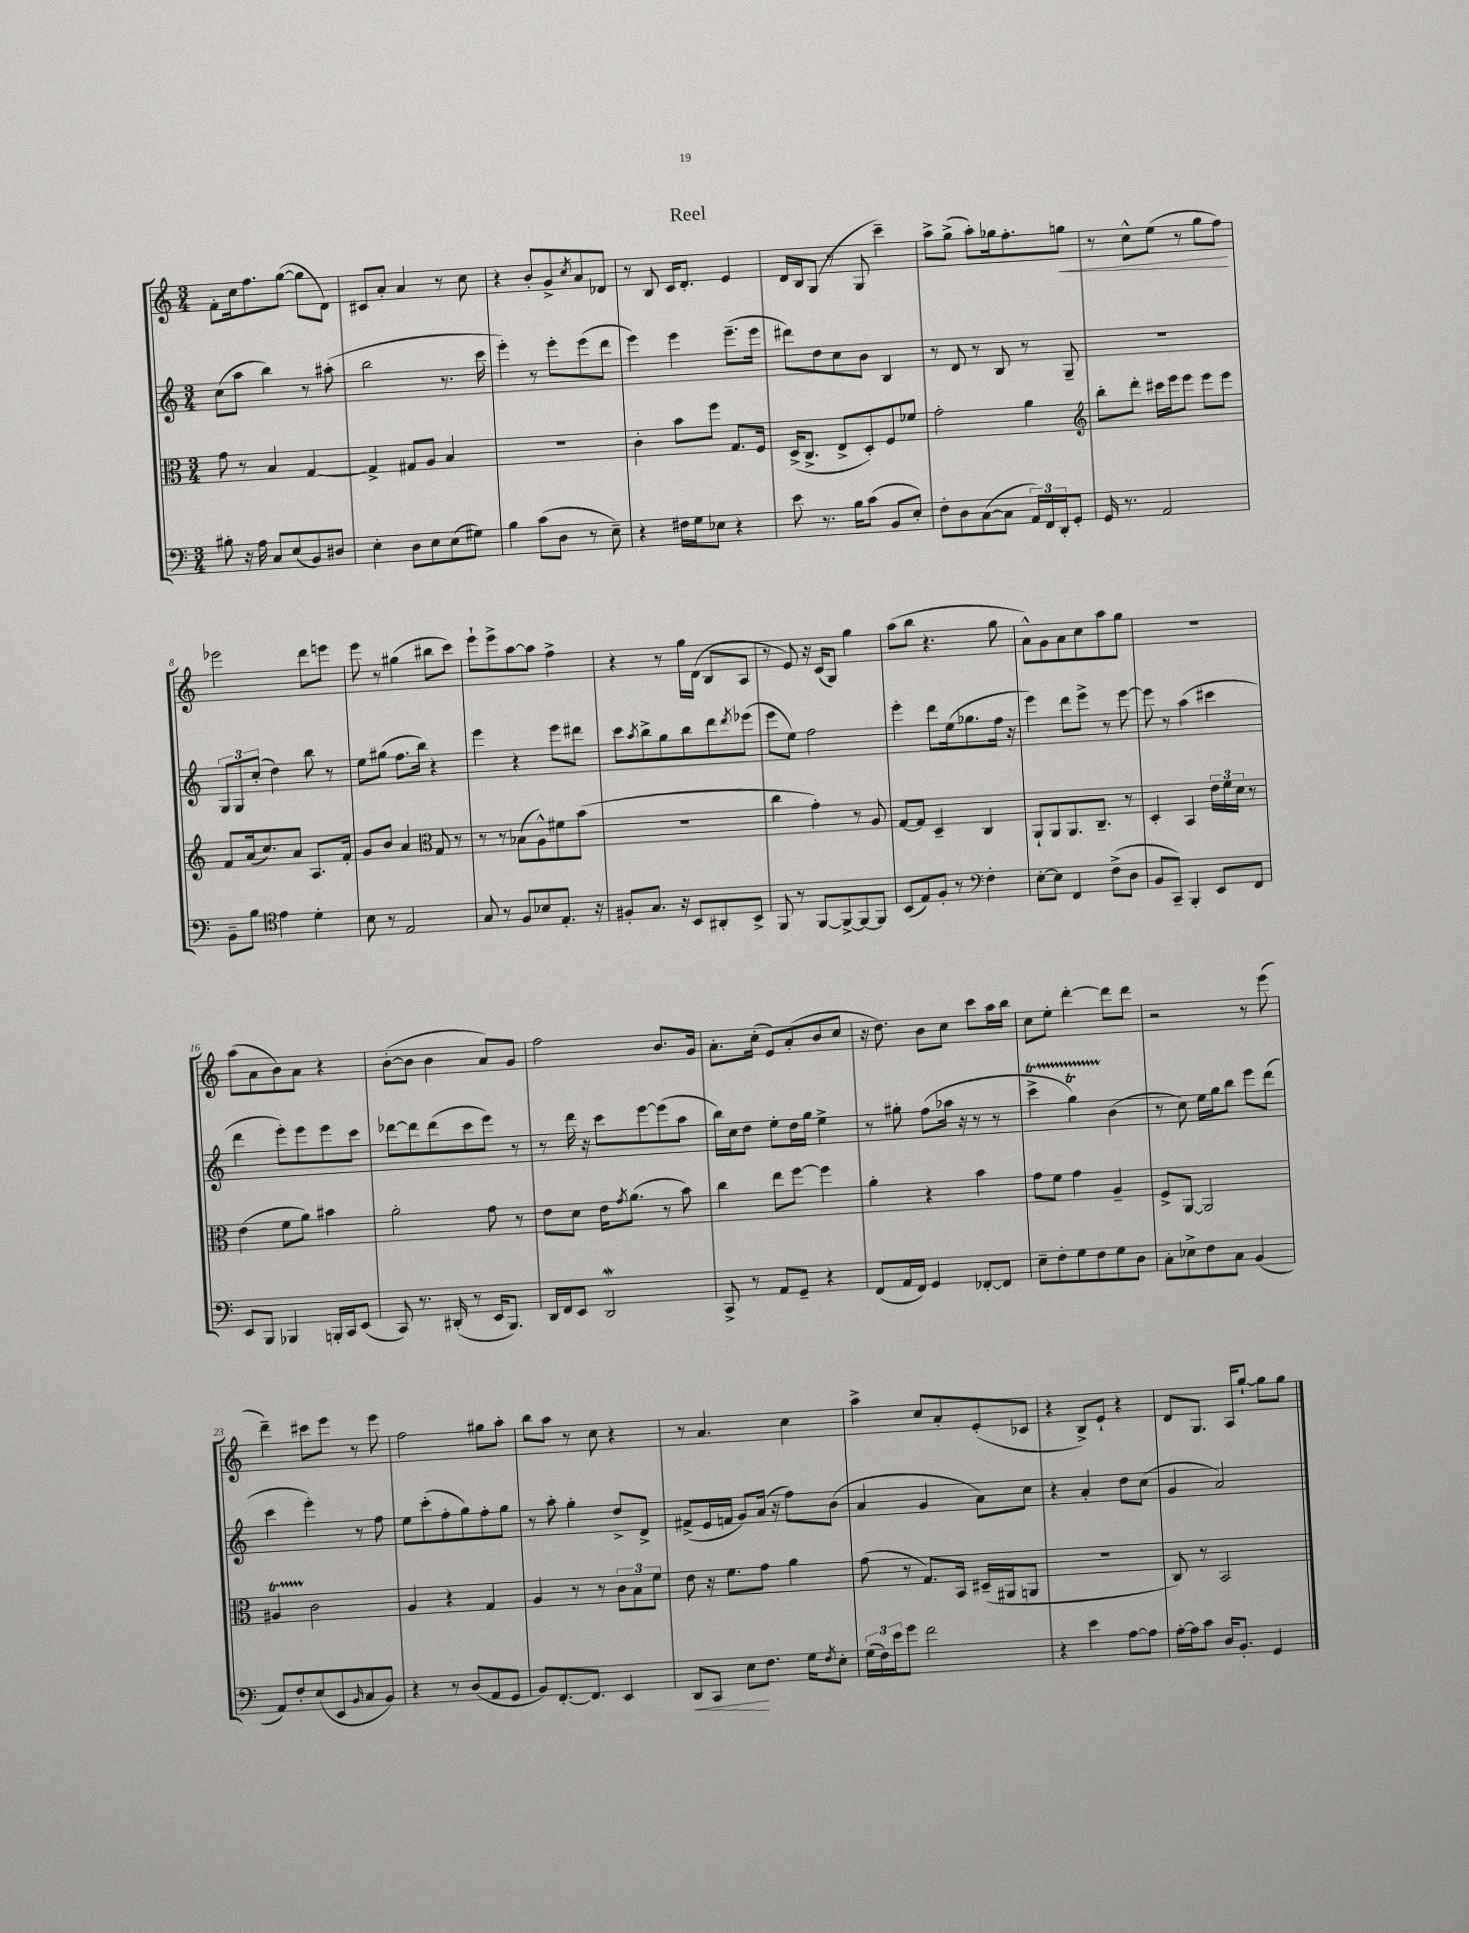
\header { title = "Reel" }
<<
\new StaffGroup <<
\new Staff = "s0" {
    \clef treble \key c \major \numericTimeSignature \time 3/4
    f'8-. c''16 f''8. g''8~( g''8 d'8) |
    cis'8 a'8-. a'4 r8 c''8 |
    r4 b'8-. g'8-> \acciaccatura { c''8 } a'8 des'8 |
    r8 b8 c'16 d'8.-. e'4 |
    d'16 b16 g8( r8 g8 c'''4--) |
    a''8-> g''8->( a''8-.) ges''16 f''8.-. g''8\< |
    r8 c''8-^ e''8( r8 g''8 f''8\!) |
    ees'''2 d'''8 e'''8 |
    e'''8 r8 gis''4( bis''8 c'''8) |
    e'''8-! e'''8-> a''8~ a''8 f''4-> |
    r4 r8 g''16 d'16( b8 a8 |
    r8 e'8) r16 c'16( g8) g''4 |
    a''8( b''8 r4. g''8 |
    a'8-^) g'8 a'8 c''8 a''8 g''8 |
    R2. |
    a''8( a'8 b'8) a'8 r4 |
    b'8~-.( b'8 b'4 a'8) g'8 |
    f''2 b'8. g'16 |
    a'8.-. c''16-.( e'8) a'8-.( b'8 c''8 |
    r16 d''8.) b'8 c''8 c'''8 a''16 b''16 |
    c''8 e''8-. d'''4~-. d'''8 d'''8 |
    r2 r8 e'''8( |
    d'''4--) cis'''8 e'''8 r8 e'''8 |
    f''2 gis''8 a''8-. |
    b''8 a''8 r8 c''8 r4 |
    r8 a'4. c''4 |
    a''4-> c''8 a'8-. e'8-.( ces'8 |
    r4 b8->) e'8-! r4 |
    d'8 g8. a16 g''8~-! g''8 g''8 \bar "|." |
}
\new Staff = "s1" {
    \clef treble \key c \major \numericTimeSignature \time 3/4
    c''8( a''8 b''4) r8 ais''8-.( |
    b''2 r8. c'''16 |
    e'''4-.) r8 e'''8-. e'''8( d'''8 |
    e'''4) e'''4 e'''8.--( e'''16 |
    dis'''8) d''8 c''8 b'8 b4 |
    r8 d'8 r8 b8 r8 g8-- |
    R2. |
    \tuplet 3/2 { g8 g8 c''8-.( } d''4) b''8 r8 |
    e''8 gis''8( f''8. b''16) r4 |
    e'''4 r4 e'''8 dis'''8 |
    c'''8 \acciaccatura { a''8 } b''8-> g''8 b''8 d'''8 \acciaccatura { d'''8 } ees'''8( |
    e'''8 e''8) f''2 |
    e'''4-. d'''8 e''16( ges''8. f''16 r16 |
    e'''4) d'''8 e'''8-> r8 e'''8~ |
    e'''8 r8 a''4( cis'''4 |
    d'''4 e'''8-.) e'''8 e'''8 c'''8 |
    des'''8~ des'''8 des'''8( c'''8 e'''8) r8 |
    r8 d'''16 r16 c'''8 e'''8~ e'''8( a''8 |
    b''16) c''16 d''8 e''8-. d''16 g''16 e''4-> |
    r8 gis''8-. f''8( aes''16 r16 r8 r8 |
    c'''4->\startTrillSpan g''4\trill) b'4\stopTrillSpan( |
    r8 c''8) e''16 g''16 b''8 e'''8 d'''8( |
    c'''4 e'''4-.) r8 f''8 |
    e''8 c'''8-.( f''8-. g''8) f''8-. g''8 |
    r8 a''8-. g''4-. d''8-> d'8-> |
    fis'8->( e'16 f'16 g'8) a'16( r16 f''8) b'8( |
    a'4 g'4 a'8) c''8 |
    r4 a'4-. d''8 c''8( |
    g'4 a'2) \bar "|." |
}
\new Staff = "s2" {
    \clef alto \key c \major \numericTimeSignature \time 3/4
    g'8 r8 b4 g4~ |
    g4-> gis8 a8 b4 |
    R2. |
    c'4-. b'8 f''8 g8. f16 |
    d16->( c8.-> e8-> d8-.) f8 fes'8 |
    g'2-. a'4 |
    \clef treble b''8-. d'''8-. cis'''16 e'''16 e'''8 e'''8 e'''8 |
    f'8 a'16( c''8.) a'8 a8. f'16-. |
    g'8 b'8 a'4 \clef alto g8 r8 |
    r8 r8 bes8( a8-^) fis'8 b'8( |
    R2. |
    c''4 g'4-.) r8 a8 |
    g8~ g8 d4-- c4 |
    a,8-! a,8 a,8. c8.-- r8 |
    d4-. b,4 \tuplet 3/2 { e'16 f'16 d'16 } r8 |
    e'4( f'8 a'8) bis'4 |
    a'2-. g'8 r8 |
    e'8 d'8 e'16 \acciaccatura { g'8 } a'8.( r8 b'8) |
    c''4 e''8 f''8~ f''4 |
    a'4-. r4 b'4 |
    g'8 f'8 g'4 a4-- |
    f8-> a,8~ a,2 |
    ais4\startTrillSpan c'2\stopTrillSpan |
    a4 r4 g4 |
    a4 r8 r8 \tuplet 3/2 { c'8 b8 f'8 } |
    e'8 r16 f'8. g'8 a'4 |
    g'8( r8 g8.) b,16 dis16--( ais,16 a,8 |
    R2. |
    c8) r8 b,2 \bar "|." |
}
\new Staff = "s3" {
    \clef bass \key c \major \numericTimeSignature \time 3/4
    bis8-. r16 a16 c8 e8( b,8) dis8 |
    e4-. d8 e8 e8( gis8) |
    b4 c'8( d8 r8 e8--) |
    r4 fis16 g16 ees8 r4 |
    e'8 r8. b16 c'8( b,8 e8-.) |
    f8-. d8 c8~( c8 \tuplet 3/2 { a,16) f,16 d,16-. } g,8-. |
    g,16 r8. a,2 |
    b,8-- b8 \clef tenor e'4 d'4-. |
    b8 r8 e2 |
    g8 r8 f8 bes8 e8.-. r16 |
    fis8-. g8. r16 b,8 ais,8-. b,8-> |
    f,8 r8 f,8~ f,8~-> f,8~ f,8 |
    b,8( e8) f8-. r8 \clef bass f4-. |
    e8~-. e8 f,4 f8->( d8 |
    b,8 c,8--) b,,4-. e,8 f,8 |
    e,8 b,,8 bes,,4 b,,16-. c,16 e,8( |
    c,8) r8. dis,16-.( r8 e,16 b,,8.) |
    d,16 f,16 e,8 d,2\mordent |
    c,8-> r8 a,8 g,8-- r4 |
    f,8( a,16 f,16) g,4 fes,8~-. fes,8 |
    e8-- f8-. g8 f8 g8 d8 |
    c8-. ees8-> f8 c8 b,4( |
    a,8) f8-. e8( e,8 \grace { b,16 } c8 b,8) |
    r4 r8 d8( a,8 g,8 |
    b,8) f,8.~-. f,8. e,4 |
    d,8\< c,8 e8\! f8. g16 \acciaccatura { f8 } e8-. |
    \tuplet 3/2 { g16( f16) e'16 } g'8 f'2 |
    r4 e'4 a8~ a8 |
    a16~-. a16 c'8 d16 b,8.-. g,4 \bar "|." |
}
>>
>>
